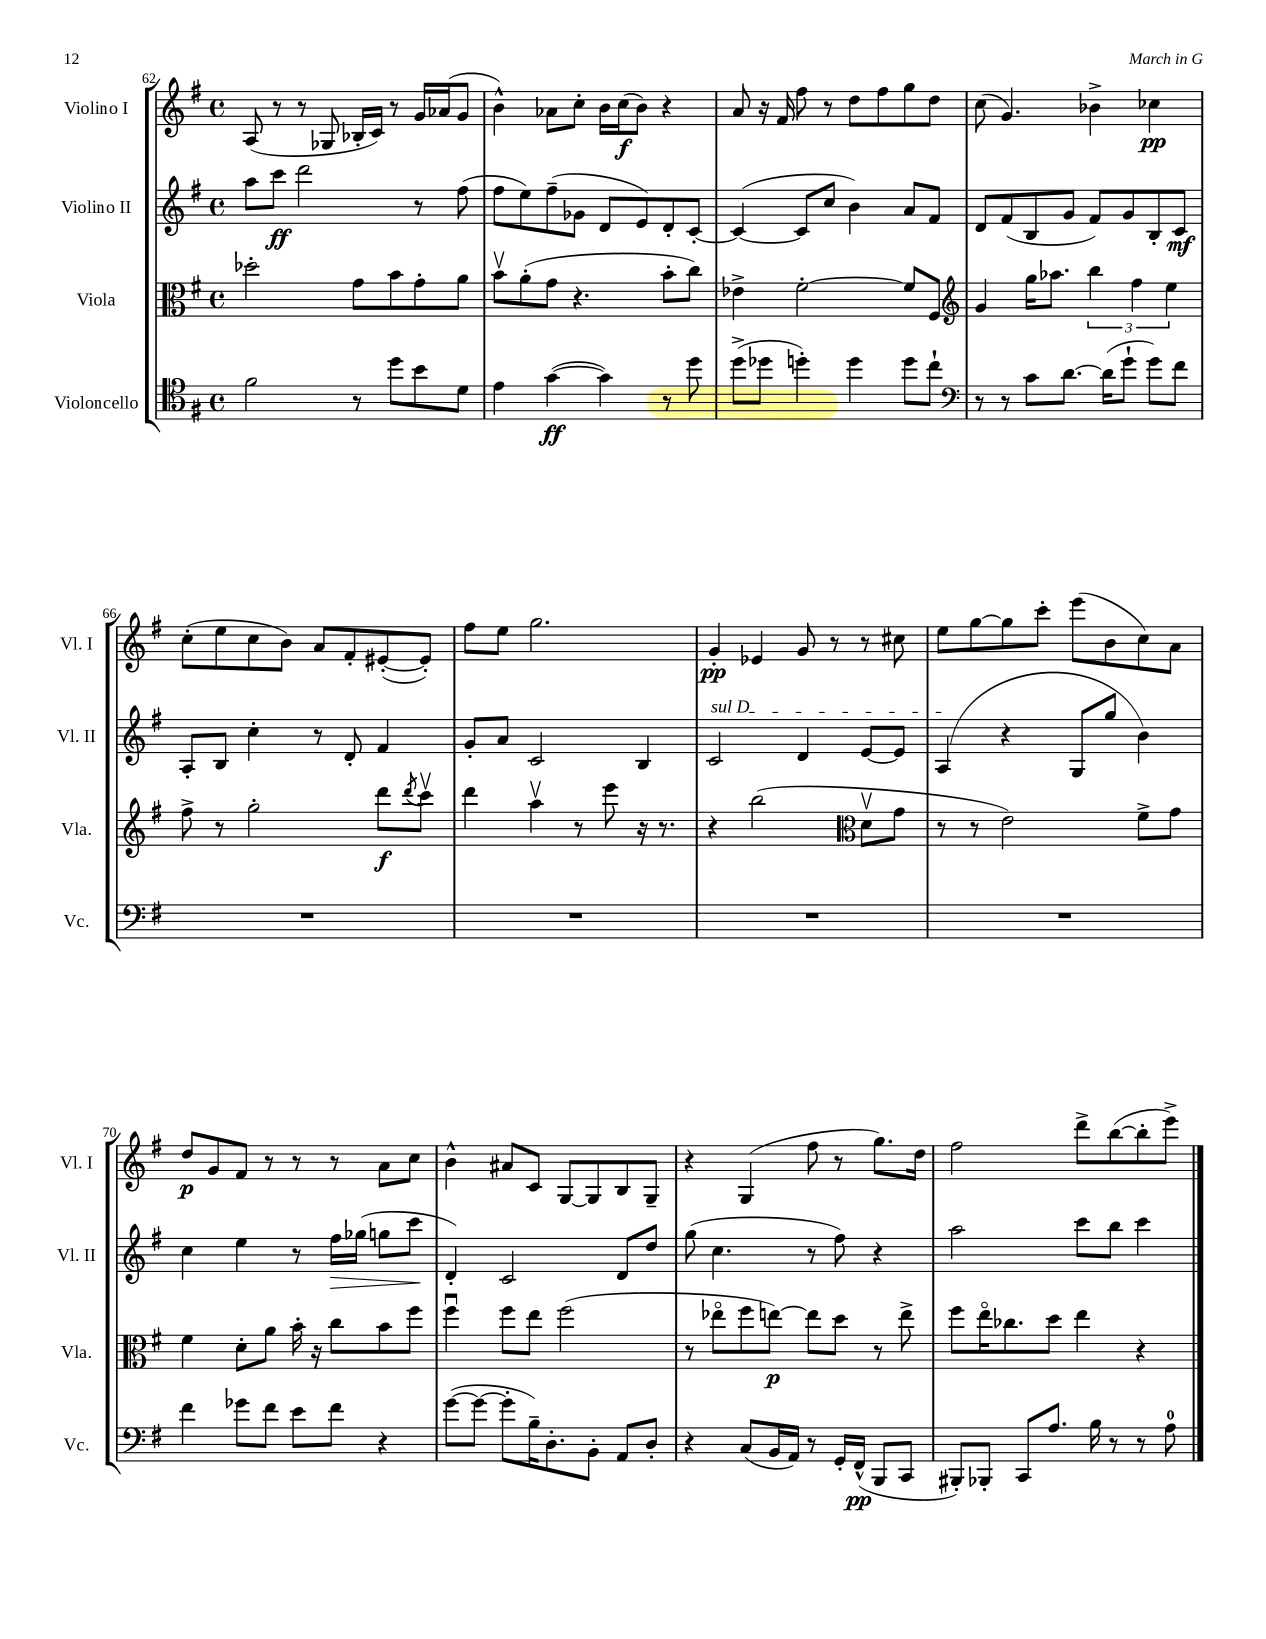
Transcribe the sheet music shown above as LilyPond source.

<<
\new StaffGroup <<
\new Staff = "s0" \with { instrumentName = "Violino I" shortInstrumentName = "Vl. I" } {
    \clef treble \key g \major \defaultTimeSignature \time 4/4
    a8( r8 r8 ges8 bes16-. c'16) r8 g'16 aes'16( g'8 |
    b'4-^) aes'8 c''8-. b'16 c''16\f( b'8) r4 |
    a'8 r16 fis'16 fis''8 r8 d''8 fis''8 g''8 d''8 |
    c''8( g'4.) bes'4-> ces''4\pp |
    c''8-.( e''8 c''8 b'8) a'8 fis'8-. eis'8~-.( eis'8-.) |
    fis''8 e''8 g''2. |
    g'4-.\pp ees'4 g'8 r8 r8 cis''8 |
    e''8 g''8~ g''8 c'''8-. e'''8( b'8 c''8) a'8 |
    d''8\p g'8 fis'8 r8 r8 r8 a'8 c''8 |
    b'4-^ ais'8 c'8 g8~ g8 b8 g8-- |
    r4 g4( fis''8 r8 g''8.) d''16 |
    fis''2 d'''8-> b''8~( b''8-. e'''8->) \bar "|." |
}
\new Staff = "s1" \with { instrumentName = "Violino II" shortInstrumentName = "Vl. II" } {
    \clef treble \key g \major \defaultTimeSignature \time 4/4
    a''8 c'''8\ff d'''2 r8 fis''8( |
    fis''8 e''8) fis''8--( ges'8 d'8 e'8) d'8-. c'8~-. |
    c'4~( c'8 c''8 b'4) a'8 fis'8 |
    d'8 fis'8( b8 g'8 fis'8) g'8 b8-. c'8\mf |
    a8-. b8 c''4-. r8 d'8-. fis'4 |
    g'8-. a'8 c'2 b4 |
    \once \override TextSpanner.bound-details.left.text = \markup { \italic "sul D" } c'2\startTextSpan d'4 e'8~ e'8 |
    a4\stopTextSpan( r4 g8 g''8 b'4) |
    c''4 e''4 r8 fis''16\> ges''16( g''8 c'''8\! |
    d'4-.) c'2 d'8 d''8 |
    g''8( c''4. r8 fis''8) r4 |
    a''2 c'''8 b''8 c'''4 \bar "|." |
}
\new Staff = "s2" \with { instrumentName = "Viola" shortInstrumentName = "Vla." } {
    \clef alto \key g \major \defaultTimeSignature \time 4/4
    des''2-. g'8 b'8 g'8-. a'8 |
    b'8\upbow a'8-.( g'8 r4. b'8-. c''8) |
    ees'4-> fis'2~-. fis'8 fis8 |
    \clef treble g'4 g''16 aes''8. \tuplet 3/2 { b''4 fis''4 e''4 } |
    fis''8-> r8 g''2-. d'''8\f \acciaccatura { d'''8 } c'''8\upbow |
    d'''4 a''4\upbow r8 e'''8 r16 r8. |
    r4 b''2( \clef alto d'8\upbow g'8 |
    r8 r8 e'2) fis'8-> g'8 |
    fis'4 d'8-. a'8 b'16-. r16 c''8 b'8 fis''8 |
    fis''4\downbow fis''8 e''8 fis''2( |
    r8 ees''8\flageolet fis''8 e''8~\p) e''8 d''8 r8 e''8-> |
    fis''8 e''16\flageolet ces''8. d''8 e''4 r4 \bar "|." |
}
\new Staff = "s3" \with { instrumentName = "Violoncello" shortInstrumentName = "Vc." } {
    \clef tenor \key g \major \defaultTimeSignature \time 4/4
    fis'2 r8 d''8 b'8 d'8 |
    e'4 g'4~\ff( g'4) r8 d''8 |
    d''8->( des''8 d''4-.) d''4 d''8 c''8-! |
    \clef bass r8 r8 c'8 d'8.~ d'16( g'8-! g'8) fis'8 |
    R1 |
    R1 |
    R1 |
    R1 |
    fis'4 ges'8 fis'8 e'8 fis'8 r4 |
    g'8~( g'8~ g'8-. b16--) d8.-. b,8-. a,8 d8-. |
    r4 c8( b,16 a,16) r8 g,16-. fis,16-^\pp( b,,8 c,8 |
    bis,,8-.) bes,,8-. c,8 a8. b16 r8 r8 a8-0 \bar "|." |
}
>>
>>
\layout { \context { \Score currentBarNumber = #62 } }
